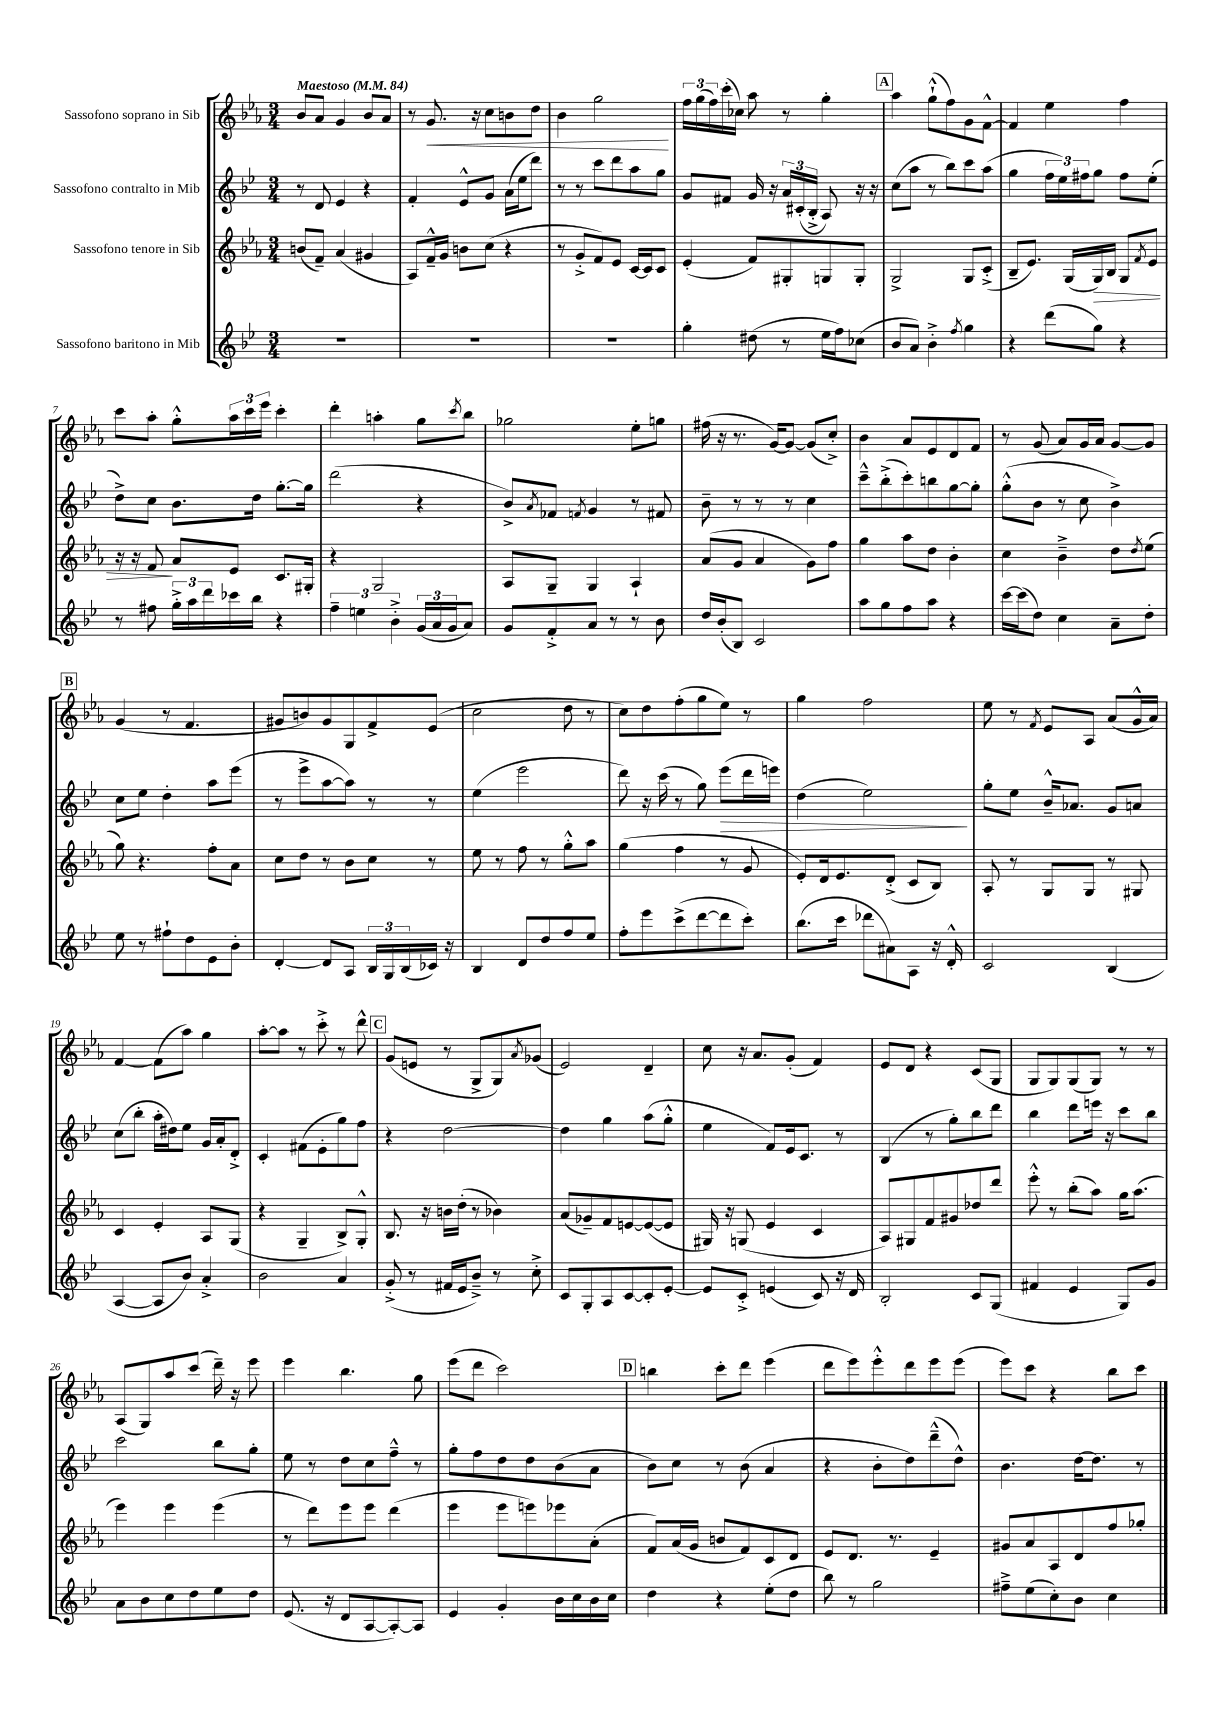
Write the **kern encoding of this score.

**kern	**kern	**dynam	**kern	**dynam	**kern	**dynam
*part4	*part3	*part3	*part2	*part2	*part1	*part1
*staff4	*staff3	*staff3	*staff2	*staff2	*staff1	*staff1
*I"Sassofono baritono in Mib	*I"Sassofono tenore in Sib	*	*I"Sassofono contralto in Mib	*	*I"Sassofono soprano in Sib	*
*clefG2	*clefG2	*	*clefG2	*	*clefG2	*
*k[b-e-]	*k[b-e-a-]	*	*k[b-e-]	*	*k[b-e-a-]	*
*M3/4	*M3/4	*	*M3/4	*	*M3/4	*
*MM84	*MM84	*	*MM84	*	*MM84	*
=1	=1	=1	=1	=1	=1	=1
!	!	!	!	!	!LO:TX:a:B:t=Maestoso	!
2.r	(8bn/L	.	8r	.	8b-/L	.
.	8f~/J)	.	8d/	.	8a-/J	.
.	(4a-/	.	4e-/	.	4g/	.
.	4g#X/	.	4r	.	8b-/L	.
.	.	.	.	.	8a-/J	.
=2	=2	=2	=2	=2	=2	=2
2.r	8A-/L)	.	4f'/	.	8r	.
!	!	!	!	!	!	!LO:HP:b
.	16f~^^/L	.	.	.	8.g/	<
.	16g/JJ	.	.	.	.	.
.	8bn\L	.	8e-^^/L	.	.	.
.	.	.	.	.	16r	.
.	(8cc\J	.	8g/J	.	8cc\L	.
.	4r	.	(16a\LL	.	8bn\	.
.	.	.	16ee-\J	.	.	.
.	.	.	8ddd\J)	.	8dd\J	.
=3	=3	=3	=3	=3	=3	=3
2.r	8r	.	8r	.	4b-\	.
.	8g'^/L	.	8r	.	.	.
.	8f/)	.	8ccc\L	.	2gg\	.
.	8e-/J	.	8ddd\	.	.	.
.	[16c/LL	.	8aa\	.	.	.
.	16c/J]	.	.	.	.	.
.	8c/J	.	8gg\J	.	.	.
.	.	.	.	.	.	[
=4	=4	=4	=4	=4	=4	=4
4gg'\	(4e-'/	.	8g/L	.	24ff\LL	.
.	.	.	.	.	(24gg\	.
.	.	.	.	.	24ff\)	.
.	.	.	8f#X/J	.	(16ccc'\	.
.	.	.	.	.	16cc-X\JJ)	.
(8dd#X\	8f/L)	.	16g/	.	8aa-\	.
.	.	.	16r	.	.	.
8r	8G#X'/	.	24a/LL	.	8r	.
.	.	.	(24c#X'/	.	.	.
.	.	.	24B-'^/JJ	.	.	.
16ee-\LL	8Gn/	.	8A/)	.	4gg'\	.
16ff\J)	.	.	.	.	.	.
(8cc-X\J	8G'/J	.	16r	.	.	.
.	.	.	16r	.	.	.
!!LO:REH:place=s1:t=A
=5	=5	=5	=5	=5	=5	=5
8b-/L	2G^/	.	(8cc\L	.	4aa-\	.
8a/J)	.	.	8aa\J	.	.	.
4b-'^\	.	.	8r	.	(8gg`^^\L	.
.	.	.	8bb-\L)	.	8ff\)	.
8qff/	.	.	.	.	.	.
4gg\	8G/L	.	8ccc\	.	8g\	.
.	(8c'^/J	.	(8aa\J	.	[8f^^\J	.
=6	=6	=6	=6	=6	=6	=6
4r	8B-~/L	.	4gg\	.	4f/]	.
.	8.e-/J)	.	.	.	.	.
(8ddd\L	.	.	24ff\LL	.	4ee-\	.
.	.	.	24ee-\)	.	.	.
.	(16G/LL	.	.	.	.	.
.	.	.	24ff#X\J	.	.	.
!	!	!LO:HP:b	!	!	!	!
8gg\J)	16G/)	>	8gg\J	.	.	.
.	16B-/JJ	.	.	.	.	.
4r	8G/L	.	8ff#\L	.	4ff\	.
.	8qf/	.	.	.	.	.
.	8e-/J	.	(8ee-'\J	.	.	.
!!LO:LB:g=z
=7	=7	=7	=7	=7	=7	=7
8r	16r	.	8dd^\L)	.	8ccc\L	.
.	16r	.	.	.	.	.
8ff#X\	8f/	.	8cc\J	.	8aa-'\J	.
24gg'^\LL	8a-/L	]	8.b-\L	.	8gg'^^\L	.
24aa\	.	.	.	.	.	.
24ddd\	.	.	.	.	.	.
16ccc-X\	8e-/J	.	.	.	24aa-\L	.
.	.	.	.	.	24ccc\	.
16bb-\JJ	.	.	16dd\Jk	.	.	.
.	.	.	.	.	24eee-\JJ	.
4r	8.c/L	.	[8.gg'\L	.	4ccc'\	.
.	16G#X'/Jk	.	16gg\Jk]	.	.	.
=8	=8	=8	=8	=8	=8	=8
6ff~\	4r	.	(2ddd\	.	4ddd'\	.
6een\	.	.	.	.	.	.
.	2G/	.	.	.	4aan'\	.
6b-'^\	.	.	.	.	.	.
(24g/LL	.	.	4r	.	8gg\L	.
24a/	.	.	.	.	.	.
24g/J	.	.	.	.	.	.
.	.	.	.	.	8qccc/	.
8a/J)	.	.	.	.	8bb-\J	.
=9	=9	=9	=9	=9	=9	=9
8g/L	8A-/L	.	8b-^/L)	.	2gg-X\	.
.	.	.	8qa/	.	.	.
8f'^/	8G~/J	.	8f-X/J	.	.	.
.	.	.	8qfn/	.	.	.
8a/J	4G/	.	4g/	.	.	.
8r	.	.	.	.	.	.
8r	4A-`/	.	8r	.	8ee-'\L	.
8b-\	.	.	8f#X/	.	8ggn\J	.
=10	=10	=10	=10	=10	=10	=10
16dd/LL	(8a-/L	.	8b-~\	.	(16ff#X\	.
(16b-'/J	.	.	.	.	16r	.
8B-/J)	8g/J	.	8r	.	8.r	.
2c/	4a-/	.	8r	.	.	.
.	.	.	.	.	[16g/KL)	.
.	.	.	8r	.	8g/J_	.
.	8g\L)	.	4cc\	.	(8g/L]	.
.	8ff\J	.	.	.	8cc'^/J)	.
=11	=11	=11	=11	=11	=11	=11
8aa\L	4gg\	.	8ccc~^^\L	.	4b-\	.
8gg\	.	.	(8bb-'^\	.	.	.
8ff\	8aa-\L	.	8ccc'\)	.	8a-/L	.
8aa\J	8dd\J	.	8bbn\	.	8e-/	.
4r	4b-'\	.	[8gg\	.	8d/	.
.	.	.	8gg'\J]	.	8f/J	.
=12	=12	=12	=12	=12	=12	=12
[16ccc\LL	4cc\	.	(8gg'^^\L	.	8r	.
(16ccc\J]	.	.	.	.	.	.
8dd\J)	.	.	8b-\J	.	(8g/	.
4cc\	4b-~^\	.	8r	.	8a-/L)	.
.	.	.	8cc\	.	16g/L	.
.	.	.	.	.	16a-/JJ	.
8a~\L	8dd\L	.	4b-^\)	.	[8g/L	.
.	8qdd/	.	.	.	.	.
8dd'\J	(8ee-\J	.	.	.	8g/J]	.
!!LO:LB:g=z
!!LO:REH:place=s1:t=B
=13	=13	=13	=13	=13	=13	=13
8ee-\	8gg\)	.	8cc\L	.	(4g/	.
8r	4.r	.	8ee-\J	.	.	.
8ff#X`\L	.	.	4dd'\	.	8r	.
8dd\	.	.	.	.	4.f/	.
8e-\	8ff'\L	.	8aa\L	.	.	.
8b-'\J	8a-\J	.	(8eee-\J	.	.	.
=14	=14	=14	=14	=14	=14	=14
[4d'/	8cc\L	.	8r	.	8g#X/L	.
.	8dd\J	.	8eee-^\L	.	8bn/)	.
8d/L]	8r	.	[8aa\	.	8g#/	.
8A/J	8b-\L	.	8aa\J])	.	8G/	.
24B-/LL	8cc\J	.	8r	.	8f^/	.
24G/	.	.	.	.	.	.
(24B-/	.	.	.	.	.	.
16c-X/JJ)	8r	.	8r	.	(8e-/J	.
16r	.	.	.	.	.	.
=15	=15	=15	=15	=15	=15	=15
4B-/	8ee-\	.	(4ee-\	.	2cc\	.
.	8r	.	.	.	.	.
8d/L	8ff\	.	2eee-\	.	.	.
8dd/	8r	.	.	.	.	.
8ff/	8gg'^^\L	.	.	.	8dd\	.
8ee-/J	8aa-\J	.	.	.	8r	.
=16	=16	=16	=16	=16	=16	=16
8ff'\L	(4gg\	.	8ddd\)	.	8cc\L)	.
8eee-\	.	.	16r	.	8dd\	.
.	.	.	(16ccc\	.	.	.
(8ccc^\	4ff\	.	8r	.	(8ff'\	.
[8ddd\	.	.	8gg\)	.	8gg\	.
!	!	!	!	!LO:HP:b	!	!
8ddd\]	8r	.	(8eee-\L	>	8ee-\J)	.
8ccc'\J)	8g/	.	16ddd\L	.	8r	.
.	.	.	16eeen\JJ)	.	.	.
=17	=17	=17	=17	=17	=17	=17
(8.bb-\L	8e-'/L)	.	(4dd\	.	4gg\	.
.	16d/k	.	.	.	.	.
16ccc\Jk	8.e-/	.	.	.	.	.
8ddd-X\L	.	.	2ee-\)	.	2ff\	.
8a#X\)	(8d'^/J	.	.	.	.	.
8A\J	8c/L	.	.	.	.	.
16r	8B-/J)	.	.	.	.	.
16d'^^/	.	.	.	.	.	.
.	.	.	.	]	.	.
=18	=18	=18	=18	=18	=18	=18
2c/	8A-'/	.	8gg'\L	.	8ee-\	.
.	8r	.	8ee-\J	.	8r	.
.	.	.	.	.	8qf/	.
.	8G/L	.	16b-~^^/KL	.	8e-/L	.
.	.	.	8.a-X/J	.	.	.
.	8G/J	.	.	.	8A-/J	.
(4B-/	8r	.	8g/L	.	(8a-/L	.
.	8G#X/	.	8an/J	.	16g^^/L	.
.	.	.	.	.	16a-/JJ)	.
!!LO:LB:g=z
=19	=19	=19	=19	=19	=19	=19
[4A/	4c/	.	(8cc\L	.	[4f/	.
.	.	.	8bb-'\J	.	.	.
8A/L]	4e-'/	.	16aa'\LL	.	(8f\L]	.
.	.	.	16dd#X\J)	.	.	.
8b-/J)	.	.	8ee-\J	.	8aa-\J)	.
4a'^/	8A-/L	.	16g/LL	.	4gg\	.
.	.	.	16a'/J	.	.	.
.	(8G/J	.	8d'^/J	.	.	.
=20	=20	=20	=20	=20	=20	=20
2b-\	4r	.	4c'/	.	[8aa-'\L	.
.	.	.	.	.	8aa-\J]	.
.	4G~/	.	(8f#X\L	.	8r	.
.	.	.	8e-'\	.	8ccc'^\	.
4a/	8B-^/L)	.	8gg\)	.	8r	.
.	8G'^^/J	.	8ff\J	.	8ddd^^\	.
!!LO:REH:place=s1:t=C
=21	=21	=21	=21	=21	=21	=21
(8g'^/	8.B-/	.	4r	.	(8g/L	.
8r	.	.	.	.	8en/J	.
.	16r	.	.	.	.	.
16f#X/LL	16bn\LL	.	[2dd\	.	8r	.
16e-/J	(16dd'\JJ	.	.	.	.	.
8b-~^/J)	8r	.	.	.	8G^/L	.
8r	4b-X\)	.	.	.	8G/)	.
.	.	.	.	.	8qa-/	.
8cc'^\	.	.	.	.	(8g-X/J	.
=22	=22	=22	=22	=22	=22	=22
8c/L	(8a-/L	.	4dd\]	.	2e-/)	.
8G'/	8g-X~/)	.	.	.	.	.
8A/	8f/	.	4gg\	.	.	.
[8c/	[8en/	.	.	.	.	.
8c'/]	(8e/_	.	(8aa\L	.	4d~/	.
[8e-'/J	8e/J]	.	8gg'^^\J	.	.	.
=23	=23	=23	=23	=23	=23	=23
8e-/L]	16G#X/)	.	4ee-\	.	8cc\	.
.	16r	.	.	.	.	.
8c'^/J	(8Gn/	.	.	.	16r	.
.	.	.	.	.	8.a-/L	.
(4en/	4e-/	.	8f/L)	.	.	.
.	.	.	16e-/k	.	(8g'/J	.
.	.	.	8.c/J	.	.	.
8c/)	4c/	.	.	.	4f/)	.
16r	.	.	8r	.	.	.
16d/	.	.	.	.	.	.
=24	=24	=24	=24	=24	=24	=24
2B-'/	8A-/L)	.	(4B-/	.	8e-/L	.
.	8G#X/	.	.	.	8d/J	.
.	8f/	.	8r	.	4r	.
.	8g#X/	.	8gg'\L)	.	.	.
8c/L	8dd-X/	.	8bb-\	.	(8c/L	.
(8G/J	8ddd/J	.	8ddd\J	.	8G/J	.
=25	=25	=25	=25	=25	=25	=25
4f#X/	8eee-'^^\	.	4bb-\	.	8G/L	.
.	8r	.	.	.	8G/)	.
4e-/	(8bb-'\L	.	8ddd\L	.	(8G/	.
.	8aa-\J)	.	16eeen\Jk	.	8G/J)	.
.	.	.	16r	.	.	.
8G/L)	16gg\KL	.	8ccc\L	.	8r	.
.	(8.aa-\J	.	.	.	.	.
8g/J	.	.	8bb-\J	.	8r	.
!!LO:LB:g=z
=26	=26	=26	=26	=26	=26	=26
8a\L	4eee-\)	.	2ccc\	.	(8A-/L	.
8b-\	.	.	.	.	8G/)	.
8cc\	4eee-\	.	.	.	8aa-/	.
8dd\	.	.	.	.	(8ccc/J	.
8ee-\	(4eee-\	.	8bb-\L	.	16ddd~\)	.
.	.	.	.	.	16r	.
8dd\J	.	.	8gg'\J	.	8eee-\	.
=27	=27	=27	=27	=27	=27	=27
(8.e-/	8r	.	8ee-\	.	4eee-\	.
.	8ddd\L)	.	8r	.	.	.
16r	.	.	.	.	.	.
8d/L	8eee-\	.	8dd\L	.	4.bb-\	.
[8A/	8eee-\J	.	8cc\	.	.	.
8A'/_)	(4ddd\	.	8ff~^^\J	.	.	.
8A/J]	.	.	8r	.	8gg\	.
=28	=28	=28	=28	=28	=28	=28
4e-/	4eee-\	.	8gg'\L	.	(8eee-\L	.
.	.	.	8ff\	.	8ddd\J	.
4g'/	8eee-\L	.	8dd\	.	2ccc\)	.
.	8eeen\)	.	8dd\	.	.	.
16b-\LL	8eee-X\	.	(8b-\	.	.	.
16cc\	.	.	.	.	.	.
16b-\	(8a-'\J	.	8a\J	.	.	.
16cc\JJ	.	.	.	.	.	.
!!LO:REH:place=s1:t=D
=29	=29	=29	=29	=29	=29	=29
4dd\	8f/L)	.	8b-\L)	.	4bbn\	.
.	(16a-/L	.	8cc\J	.	.	.
.	16g/JJ	.	.	.	.	.
4r	8bn/L	.	8r	.	8ccc'\L	.
.	8f/)	.	(8b-\	.	8ddd\J	.
(8ee-'\L	8c/	.	4a/	.	(4eee-\	.
8dd\J	8d/J	.	.	.	.	.
=30	=30	=30	=30	=30	=30	=30
8bb-\)	8e-/L	.	4r	.	8ddd\L	.
8r	8.d/J	.	.	.	8eee-\)	.
2gg\	.	.	8b-'\L	.	8eee-'^^\	.
.	8.r	.	.	.	.	.
.	.	.	8dd\)	.	8ddd\	.
.	4e-~/	.	(8ddd~^^\	.	8eee-\	.
.	.	.	8dd^^\J)	.	(8eee-\J	.
=31	=31	=31	=31	=31	=31	=31
8ff#X~^\L	8g#X/L	.	4.b-\	.	8eee-\L)	.
(8ee-\	8a-/	.	.	.	8ccc\J	.
8cc'\)	8A-/	.	.	.	4r	.
8b-\J	8d/	.	[16dd\KL	.	.	.
.	.	.	8.dd\J]	.	.	.
4cc\	8ff/	.	.	.	8bb-\L	.
.	8gg-X'/J	.	8r	.	8ccc\J	.
==	==	==	==	==	==	==
*-	*-	*-	*-	*-	*-	*-
